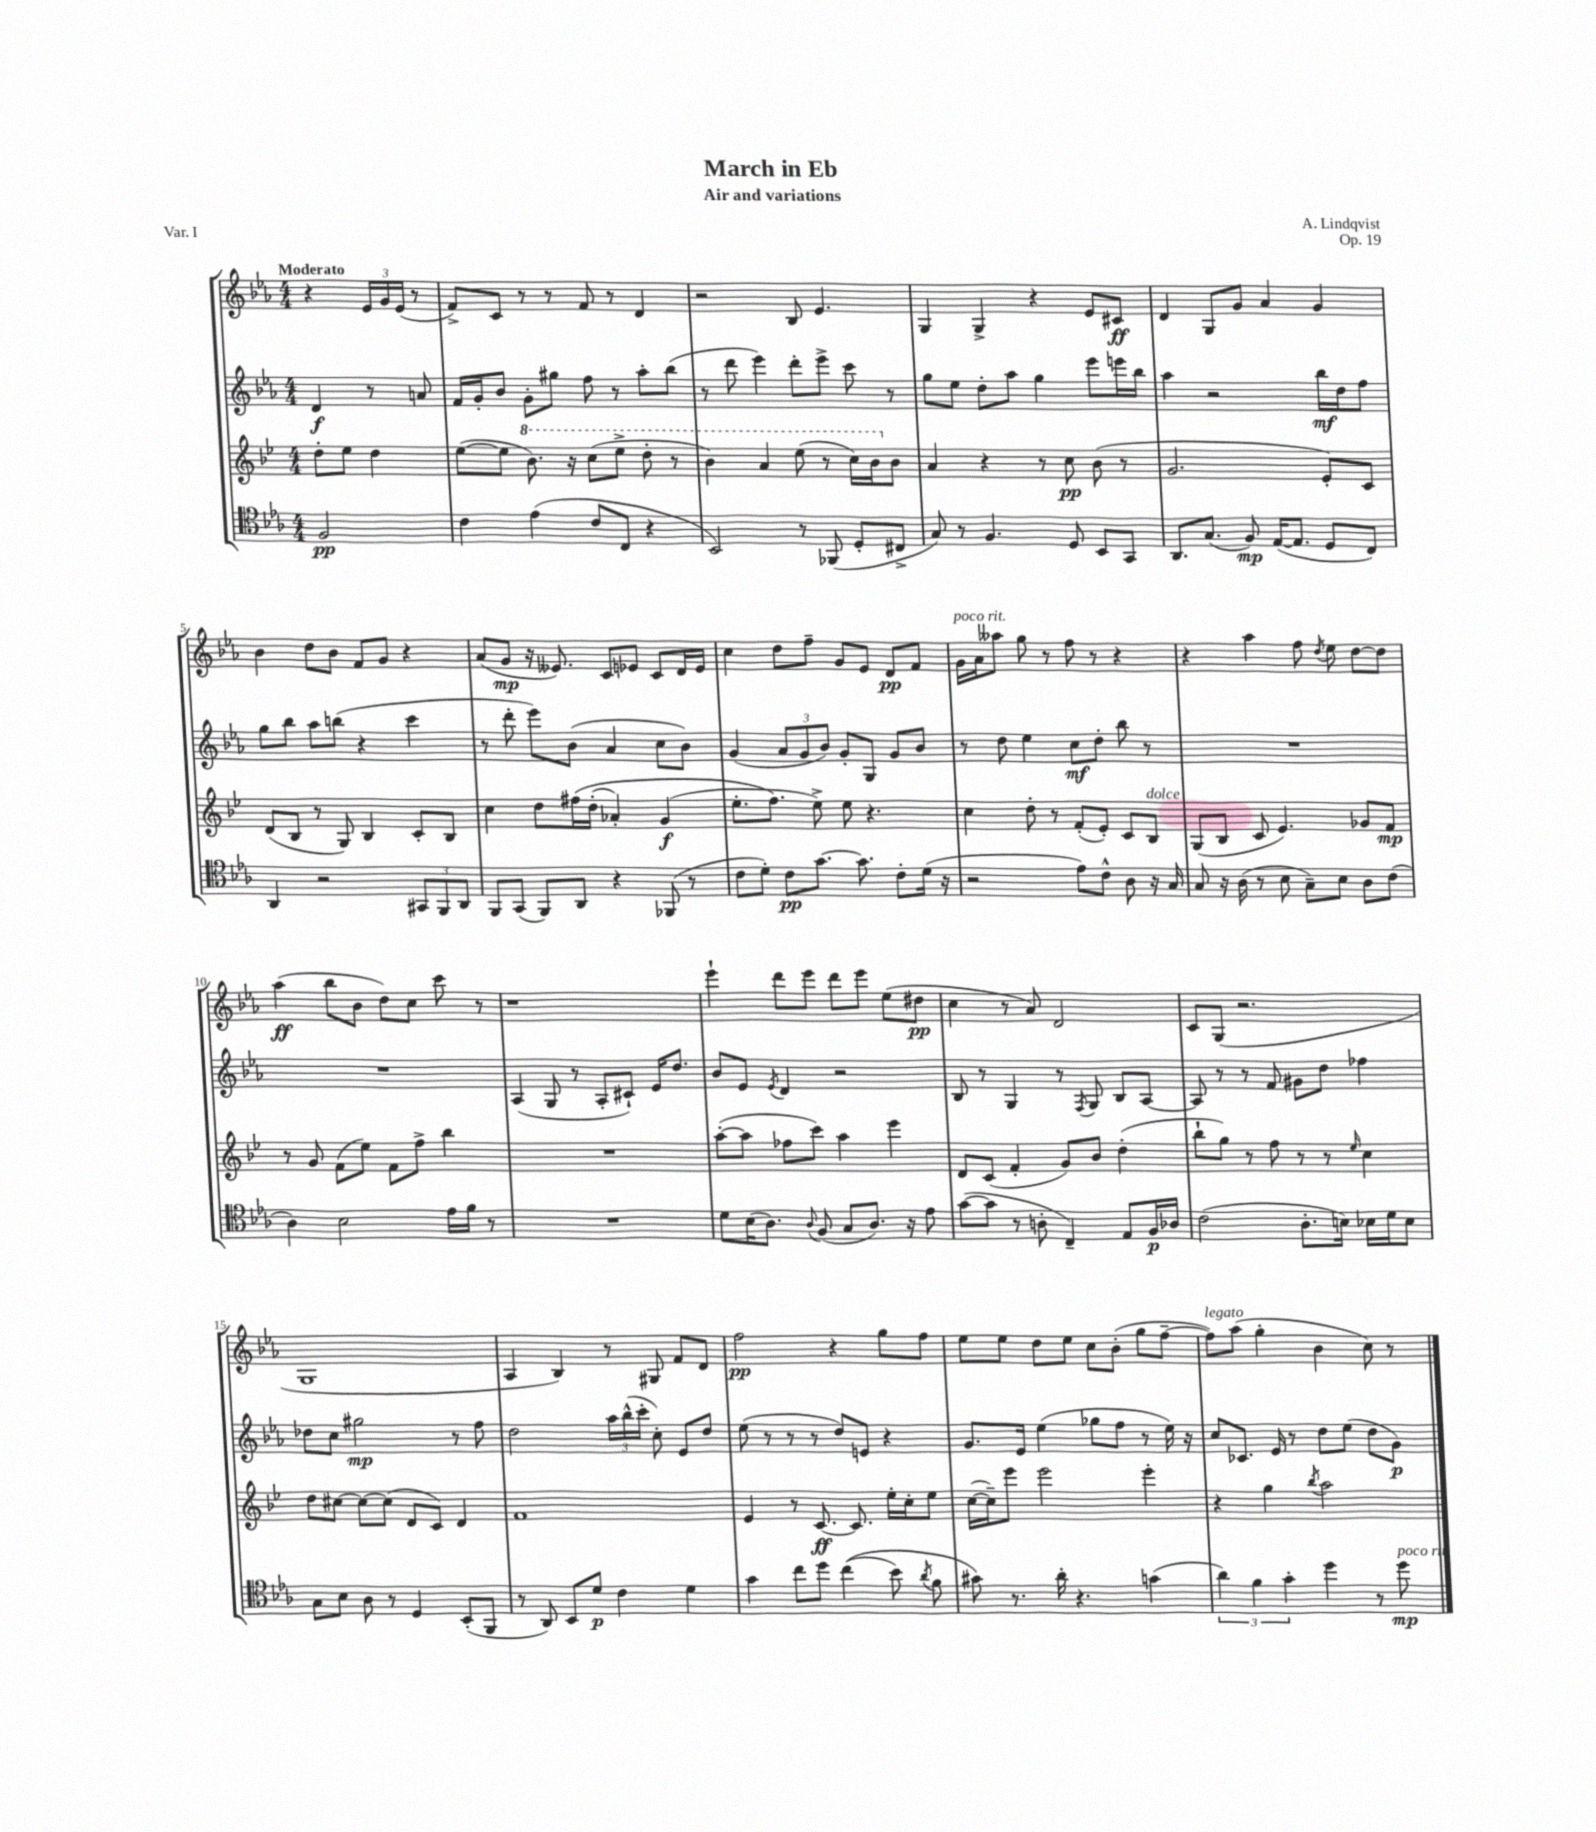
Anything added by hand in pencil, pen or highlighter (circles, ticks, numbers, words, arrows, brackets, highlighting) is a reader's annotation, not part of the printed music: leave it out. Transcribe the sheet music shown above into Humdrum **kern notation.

**kern	**kern	**kern	**kern
*staff4	*staff3	*staff2	*staff1
*clefC4	*clefG2	*clefG2	*clefG2
*k[b-e-a-]	*k[b-e-]	*k[b-e-a-]	*k[b-e-a-]
*M4/4	*M4/4	*M4/4	*M4/4
2F/	8dd'\L	4d/	4r
.	8ee-\J	.	.
.	4dd\	8r	24e-/LL
.	.	.	24g/
.	.	.	(24e-/JJ
.	.	8a/	8r
=	=	=	=
4c\	([8ee-\L	16f/LL	8f^/L)
.	.	16g'/J	.
.	8ee-\]J	8b-/J	8c/J
(4e-\	8.bb-\)	8g'\L	8r
.	.	8gg#\J	8r
.	16r	.	.
8c/L	(8ccc\L	8ff\	8f/
8C/J	8eee-^\J	8r	8r
4r	8ddd'\	8aa-'\L	4d/
.	8r	(8bb-\J	.
=	=	=	=
2BB-/)	4bb-\)	8r	2r
.	.	8ddd\	.
.	4aa/	4eee-\)	.
8r	(8eee-\	8ddd'\L	8B-/
(8FF-/	8r	8eee-^\J	4.e-/
8D'/L	16ccc\LL)	8ccc\	.
.	16bb-\J	.	.
8C#^/J	8b-\J	8r	.
=	=	=	=
8G/)	4a/	8gg\L	4G/
8r	.	8ee-\J	.
4.F/	4r	8dd'\L	4G^/
.	.	8aa-\J	.
.	8r	4gg\	4r
8D/	8cc\	.	.
8BB-/L	(8b-\	8eee-\L	8e-/L
8GG/J	8r	16eee\L	8c#/J
.	.	16bb-\JJ	.
=	=	=	=
8.AA-/L	2.g/	4aa-\	4d/
(8.G/J	.	.	.
.	.	2r	8G/L
8F/)	.	.	8g/J
([16E-/LK	.	.	4a-/
8.E-/]J	.	.	.
8D/L	8e-'/L)	16bb-\LL	4g/
.	.	16dd\J	.
8C/J)	8c/J	8ff\J	.
=	=	=	=
4AA-/	(8d/L	8gg\L	4b-\
.	8B-/J	8bb-\J	.
2r	8r	8aa-\L	8dd\L
.	8G/)	(8bb\J	8b-\J
.	4B-/	4r	8f/L
.	.	.	8g/J
12GG#/L	8c'/L	4ccc\	4r
12FF/	.	.	.
.	8B-/J	.	.
12AA-/J	.	.	.
=	=	=	=
8FF/L	4cc\	8r	(8a-/L
(8GG/J	.	8ddd'\	8g/J
8FF/L)	8dd\L	8eee-\L)	16r
.	.	.	8.e--/)
8AA-/J	&(16ff#\L	(8b-\J	.
.	(16dd'\JJ	.	.
4r	4a-'/)	4a-/	8c/L
.	.	.	8e-/J
(8FF-/	(4g/	8cc\L	8c/L
8r	.	8b-\J)	16d/L
.	.	.	16e-/JJ
=	=	=	=
8c\L	8.ee-'\L	(4g/	4cc\
8d'\J)	.	.	.
.	8.ff\J&)	.	.
8c\L	.	12a-/L	8dd\L
.	.	12g/	.
[8.g\J	8ee-^\)	.	8ff~\J
.	.	12b-/J)	.
.	8ee-\	8g'/L	8g/L
8.g\]	.	.	.
.	4.r	8G/J	8e-/J
8c'\L	.	8g/L	8d/L
(16d\Jk	.	8b-/J	8f/J
16r	.	.	.
=	=	=	=
2r	4cc\	8r	16g\LL
.	.	.	16a-\J
.	.	8dd\	8aa--\J
.	8dd'\	4ee-\	8gg\
.	8r	.	8r
8e-\L)	(8f'/L	8cc\L	8ff\
8c^^\J	8e-'/J)	8dd'\J	8r
8A-\	8c/L	8bb-\	4r
16r	8B-/J	8r	.
16G/	.	.	.
=	=	=	=
8G/	(8G/L	1r	4r
16r	8B-/J	.	.
(16A-\	.	.	.
8r	8c/	.	4aa-\
8B-\	4.e-/)	.	.
8G~\L)	.	.	8ff\
.	.	.	8qdd/
8B-\J	.	.	8ee-\
8A-\L	8g-/L	.	[8dd\L
(8c\J	8f/J	.	8dd\]J
=	=	=	=
4A-\)	8r	1r	(4aa-\
.	8g/	.	.
2B-\	(8f\L	.	8bb-\L
.	8ee-\J)	.	8b-\J
.	8f\L	.	8dd\L)
.	8ff^\J	.	8cc\J
16e-\LL	4bb-\	.	8ccc\
16f\JJ	.	.	.
8r	.	.	8r
=	=	=	=
1r	1r	(4A-/	1r
.	.	8G/	.
.	.	8r	.
.	.	8A-'/L	.
.	.	8c#`/J)	.
.	.	16e-/LK	.
.	.	8.dd/J	.
=	=	=	=
8d\L	([8aa'\L	8b-/L	4eee-`\
(16B-\K	8aa\]J	8e-/J	.
8.A-\J)	.	.	.
.	.	8qe-/	.
.	8ff-\L	4d/	8ddd\L
8qqA-/	.	.	.
(8F/	8ccc\J)	.	8eee-\J
8G/L	4aa\	2r	8ddd\L
8.A-/J)	.	.	8eee-\J
.	4eee-\	.	(8ee-\L
16r	.	.	.
8e-\	.	.	8dd#\J
=	=	=	=
([8g\L	8d/L	8B-/	4cc\
8g\]J	(8c/J	8r	.
8r	4f'/	4G/	8r
8A'\	.	.	8a-/)
4C~/)	8g/L)	8r	2d/
.	.	8qF/	.
.	8b-/J	8G/	.
8E-/L	(4dd'\	8B-/L	.
16F/L	.	[8A-/J	.
16A-/JJ	.	.	.
=	=	=	=
(2c\	8bb-`\L	8A-/]	8c/L
.	8gg\J)	8r	(8G/J
.	8r	8r	2.r
.	8ff\	8f/	.
8.A-'\L	8r	8g#\L	.
.	8r	8dd\J	.
16B\Jk)	.	.	.
.	16qqee-/	.	.
16B-\LL	4cc\	4ff-\	.
16d\J	.	.	.
8B-\J	.	.	.
=	=	=	=
8G\L	8dd\L	8dd-\L	1G
8B-\J	[8cc#\J	8cc\J	.
8A-\	8cc#\_L	2gg#\	.
8r	(8cc#\]J	.	.
4D/	8d/L	.	.
.	8c/J)	.	.
(8BB-'/L	4d/	8r	.
8FF/J	.	8ff\	.
=	=	=	=
8r	1f	2dd\	4A-/
8AA-/)	.	.	.
8BB-/L	.	.	4B-/)
8d/J	.	.	.
4c\	.	24aa-\LL	8r
.	.	(24bb-^^\	.
.	.	24ccc'\JJ	.
.	.	8cc'\)	8G#/
4d\	.	8e-/L	8f/L
.	.	8dd/J	8d/J
=	=	=	=
4g\	4e-/	(8ee-\	2ff\
.	.	8r	.
8cc\L	8r	8r	.
8dd\J	[8.c/	8r	.
&((4cc\	.	8dd/L)	4r
.	8.c/]	.	.
.	.	8e/J	.
8b-\)	16ee-'\LL	4r	8gg\L
.	16cc'\J	.	.
8qa-/	.	.	.
8f\	8ee-\J	.	8ff\J
=	=	=	=
8g#\&)	([16cc\LL	8.g/L	8ee-\L
.	16cc~\]J)	.	.
8.r	8eee-\J	.	8ee-\J
.	.	16e-/Jk	.
.	2eee-\	(4ee-\	8dd\L
16a-'\	.	.	.
4.r	.	.	8ee-\J
.	.	8gg-\L	8cc\L
.	.	8ff\J	(8b-'\J
(4g\	4eee-'\	8r	8gg\L
.	.	16ee-\)	[8ff~\J
.	.	16r	.
=	=	=	=
6a-\)	4r	8cc/L	8ff\]L)
.	.	8.c-/J	(8aa-\J
6f\	.	.	.
.	4gg\	.	4gg'\
.	.	16e-/	.
6g'\	.	.	.
.	.	8r	.
.	8qbb-/	.	.
4dd\	2aa\	8dd\L	4b-\
.	.	(8ee-\J	.
8r	.	8dd\L	8cc\)
8dd\	.	8g\J)	8r
==	==	==	==
*-	*-	*-	*-
